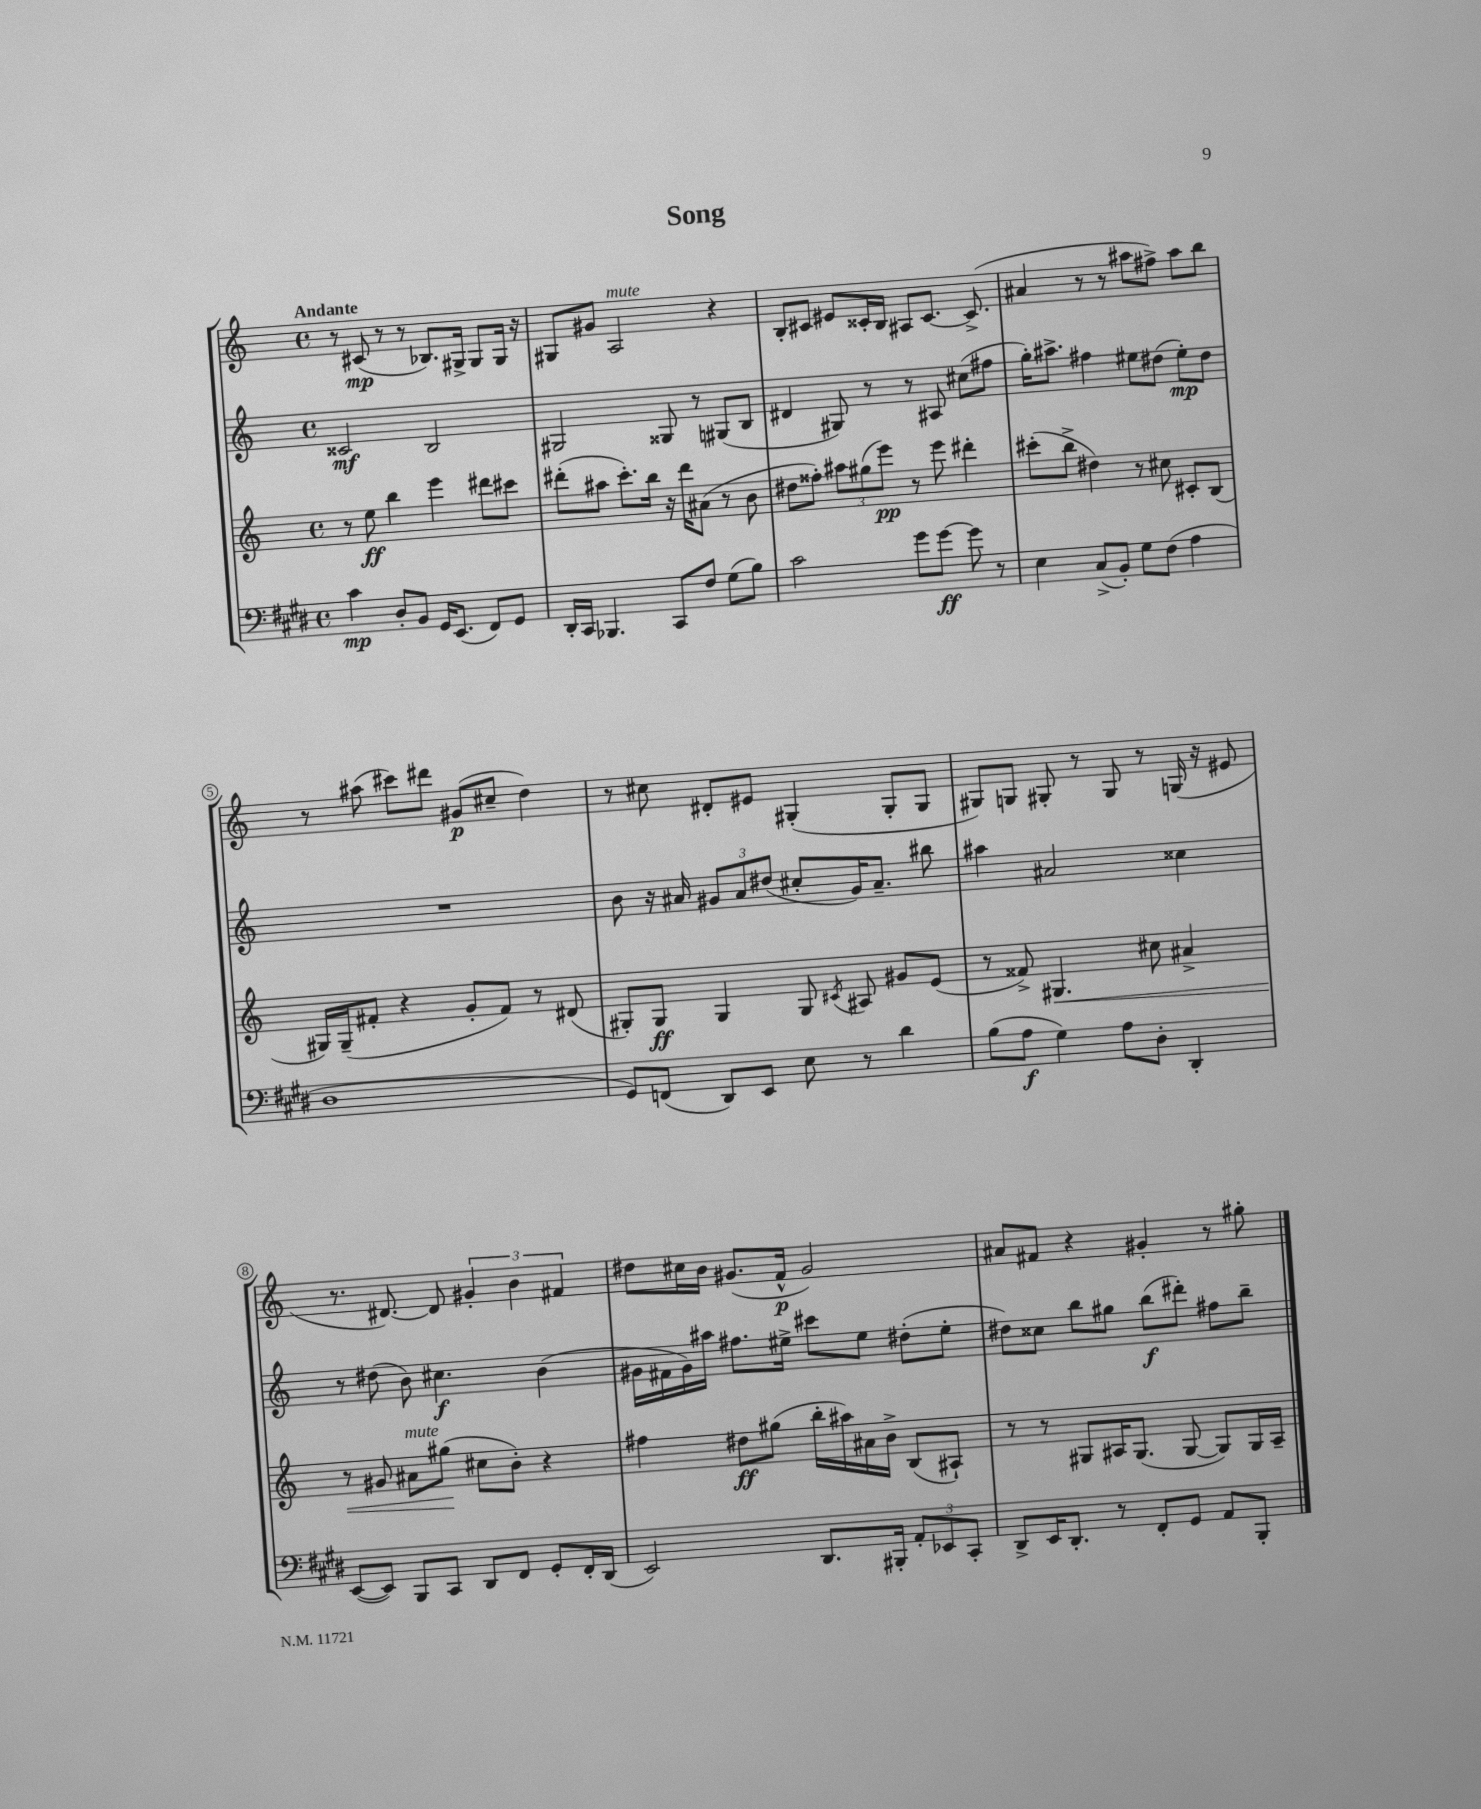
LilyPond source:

\header { title = "Song" }
<<
\new StaffGroup <<
\new Staff = "s0" {
    \clef treble \key c \major \defaultTimeSignature \time 4/4 \tempo "Andante"
    \autoBeamOff r8 cis'8\mp( r8 r8 bes8.[) gis16]-> gis8[ gis16] r16 |
    gis8[ gis'8] a2^\markup { \italic "mute" } r4 |
    b8[-. cis'8] eis'8[ cisis'16-. b16] ais8[ cisis'8.]~ cisis'8.->( |
    ais'4 r8 r8 ais''8[ fis''8]->) ais''8[ b''8] |
    r8 ais''8( cis'''8[) dis'''8] gis'8[\p( cis''8]-- d''4) |
    r8 cis''8 dis'8[-. eis'8] gis4-.( gis8[-. gis8] |
    gis8[) g8] gis8-. r8 gis8 r8 g16( r16 eis'8 |
    r8. dis'8.~) dis'8 \tuplet 3/2 { gis'4-. b'4 fis'4 } |
    dis''8[ cis''16 b'16] gis'8.[( f'16]-^\p gis'2) |
    ais'8[ fis'8] r4 gis'4-. r8 gis''8-. \bar "|." |
}
\new Staff = "s1" {
    \clef treble \key c \major \defaultTimeSignature \time 4/4
    \autoBeamOff cisis'2\mf b2 |
    gis2 gisis8 r8 gis8[( b8] |
    dis'4 gis8) r8 r8 ais8 cis''8[( fis''8] |
    g''16[-.) ais''8.]-> fis''4 eis''8[ dis''8]( eis''8[-.\mp) dis''8] |
    R1 |
    b'8 r16 ais'16 \tuplet 3/2 { gis'8[ ais'8 dis''8]( } cis''8[-. gis'16) ais'8.]-- bis''8 |
    ais''4 ais'2 cisis''4 |
    r8 dis''8( b'8) cis''4.\f b'4( |
    gis'16[ fis'16 gis'16) ais''16] fis''8.[ eis''16]-> cis'''8[ eis''8] dis''8[-.( eis''8]-. |
    dis''8[) cisis''8] b''8[ gis''8] b''8[\f( dis'''8]-.) fis''8[ b''8]-- \bar "|." |
}
\new Staff = "s2" {
    \clef treble \key c \major \defaultTimeSignature \time 4/4
    \autoBeamOff r8 e''8\ff b''4 e'''4 dis'''8[ cis'''8] |
    dis'''8[-.( ais''8] c'''8.[-.) b''16] r16 dis'''16[ ais'8]( r8 b'8 |
    dis''8[ fisis''8]-.) \tuplet 3/2 { ais''8[ gis''8( e'''8]\pp) } r8 e'''8 dis'''4-. |
    cis'''8[-.( b''8]-> dis''4) r8 cis''8 cis'8[-. b8]( |
    gis16[) gis16--( fis'8]-. r4 g'8[-. fis'8]) r8 dis'8( |
    gis8[-.) gis8]\ff gis4 gis8 \acciaccatura { cis'8 } ais8 gis'8[ e'8]( |
    r8 fisis'8->) gis4.\< cis''8 ais'4-> |
    r8 gis'8 ais'8[^\markup { \italic "mute" } gis''8]\!( cis''8[ b'8]-.) r4 |
    fis''4 dis''8[\ff gis''8]( b''16[-. ais''16) ais'16 b'16]-> b8[( ais8]-!) |
    r8 r8 gis8[ ais16 gis8.]( gis8~ gis8[) gis16 ais16]-- \bar "|." |
}
\new Staff = "s3" {
    \clef bass \key e \major \defaultTimeSignature \time 4/4
    \autoBeamOff cis'4\mp dis8[-. b,8] gis,16[ e,8.]( fis,8[) gis,8] |
    dis,16[-. cis,16] bes,,4. cis,8[ fis8] gis8[( b8]) |
    cis'2 gis'8[ gis'8]~\ff gis'8 r8 |
    e4 cis8[->( b,8]-.) gis8[ fis8]( a4 |
    dis1 |
    gis,8[) f,8]( dis,8[) e,8] e8 r8 dis'4 |
    b8[( a8]\f gis4) a8[ dis8]-. dis,4-. |
    e,8[~( e,8]) b,,8[ cis,8] dis,8[ fis,8] gis,8[-. fis,16-. dis,16]( |
    e,2) dis,8.[ bis,,16]-. \tuplet 3/2 { a,8[-. ees,8 cis,8]-. } |
    dis,8[-> e,16 dis,8.]-. r8 fis,8[-. gis,8] a,8[ b,,8]-. \bar "|." |
}
>>
>>
\layout { \context { \Score \override BarNumber.stencil = #(make-stencil-circler 0.1 0.3 ly:text-interface::print) } }
